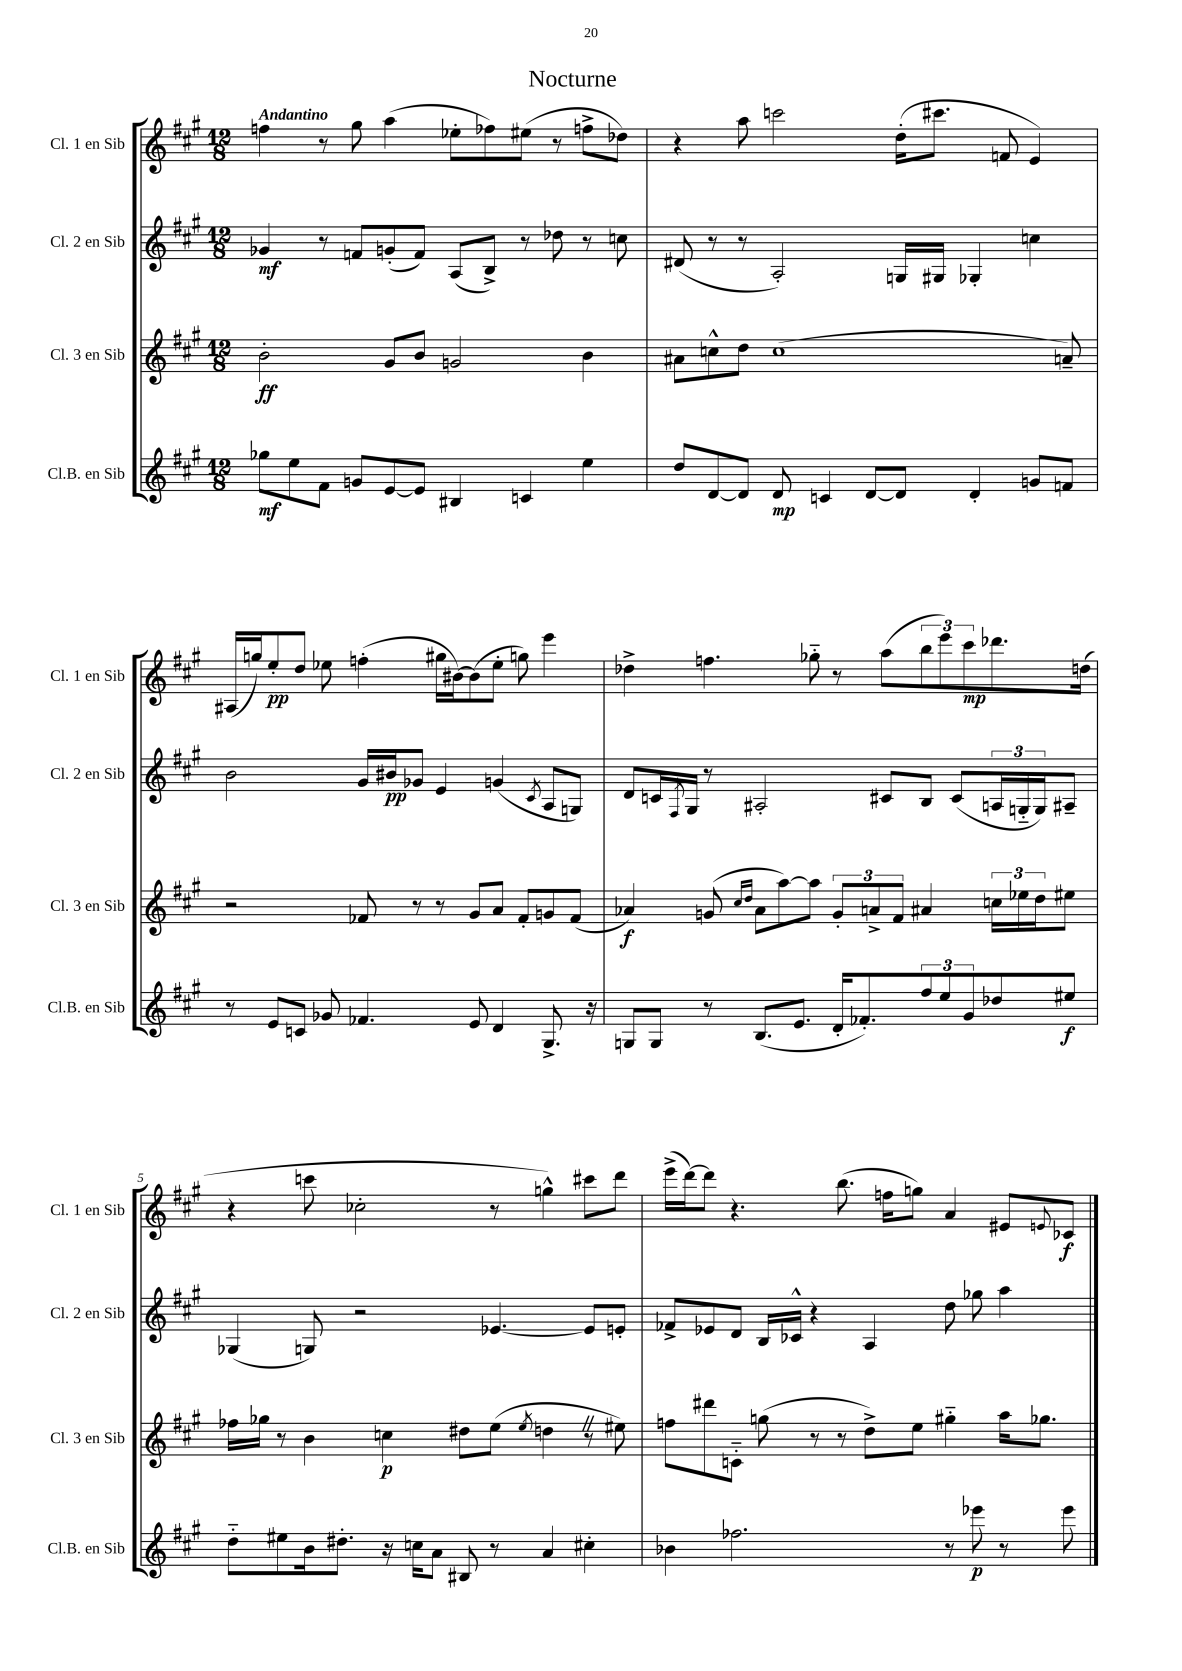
\header { title = "Nocturne" }
<<
\new StaffGroup <<
\new Staff = "s0" \with { instrumentName = "Cl. 1 en Sib" shortInstrumentName = "Cl. 1 en Sib" } {
    \clef treble \key a \major \numericTimeSignature \time 12/8 \tempo "Andantino"
    f''4 r8 gis''8 a''4( ees''8-. fes''8) eis''8( r8 f''8-> des''8) |
    r4 a''8 c'''2 d''16-.( cis'''8. f'8 e'4) |
    ais16( g''16) e''8-.\pp d''8 ees''8 f''4-.( gis''16 bis'16~) bis'8( ees''8-. g''8) e'''4 |
    des''4-> f''4. ges''8-_ r8 a''8( \tuplet 3/2 { b''8 e'''8) cis'''8\mp } des'''8. d''16( |
    r4 c'''8 ces''2-. r8 g''4-^) cis'''8 d'''8 |
    e'''16->( d'''16~) d'''8 r4. b''8.( f''16 g''8) a'4 eis'8 \appoggiatura { e'8 } ces'8\f \bar "|." |
}
\new Staff = "s1" \with { instrumentName = "Cl. 2 en Sib" shortInstrumentName = "Cl. 2 en Sib" } {
    \clef treble \key a \major \numericTimeSignature \time 12/8
    ges'4\mf r8 f'8 g'8-.( f'8) a8( b8->) r8 des''8 r8 c''8 |
    dis'8( r8 r8 a2-.) g16 gis16 ges4-. c''4 |
    b'2 gis'16 bis'16\pp ges'8 e'4 g'4( \acciaccatura { cis'8 } a8 g8) |
    d'8 c'16 \acciaccatura { fis8 } gis16 r8 ais2-. cis'8 b8 cis'8( \tuplet 3/2 { a16 g16-_ g16) } ais8-- |
    ges4( g8) r2 ees'4.~ ees'8 e'8-. |
    fes'8-> ees'8 d'8 b16 ces'16-^ r4 a4 d''8 ges''8 a''4 \bar "|." |
}
\new Staff = "s2" \with { instrumentName = "Cl. 3 en Sib" shortInstrumentName = "Cl. 3 en Sib" } {
    \clef treble \key a \major \numericTimeSignature \time 12/8
    b'2-.\ff gis'8 b'8 g'2 b'4 |
    ais'8 c''8-^ d''8 c''1( a'8--) |
    r2 fes'8 r8 r8 gis'8 a'8 fes'8-. g'8 fes'8( |
    aes'4\f) g'8( \grace { cis''16 d''16 } aes'8 a''8~) a''8 \tuplet 3/2 { g'8-. a'8-> fis'8 } ais'4 \tuplet 3/2 { c''16 ees''16 d''16 } eis''8 |
    fes''16 ges''16 r8 b'4 c''4\p dis''8 e''8( \acciaccatura { e''8 } d''4 \once \override BreathingSign.text = \markup { \musicglyph "scripts.caesura.straight" } \breathe r8 eis''8) |
    f''8 dis'''8 c'8-_ g''8( r8 r8 d''8->) e''8 gis''4-_ a''16 ges''8. \bar "|." |
}
\new Staff = "s3" \with { instrumentName = "Cl.B. en Sib" shortInstrumentName = "Cl.B. en Sib" } {
    \clef treble \key a \major \numericTimeSignature \time 12/8
    ges''8\mf e''8 fis'8 g'8 e'8~ e'8 bis4 c'4 e''4 |
    d''8 d'8~ d'8 d'8\mp c'4 d'8~ d'8 d'4-. g'8 f'8 |
    r8 e'8 c'8 ges'8 fes'4. e'8 d'4 gis8.-> r16 |
    g8 g8 r8 b8.( e'8. d'16-. fes'8.-.) \tuplet 3/2 { fis''8 e''8 gis'8 } des''8 eis''8\f |
    d''8-_ eis''8 b'16 dis''8.-. r16 c''16 a'8 bis8 r8 a'4 cis''4-. |
    bes'4 fes''2. r8 ees'''8\p r8 ees'''8 \bar "|." |
}
>>
>>
\layout { \context { \Score \override BarNumber.break-visibility = ##(#f #t #t) barNumberVisibility = #(every-nth-bar-number-visible 5) } }
